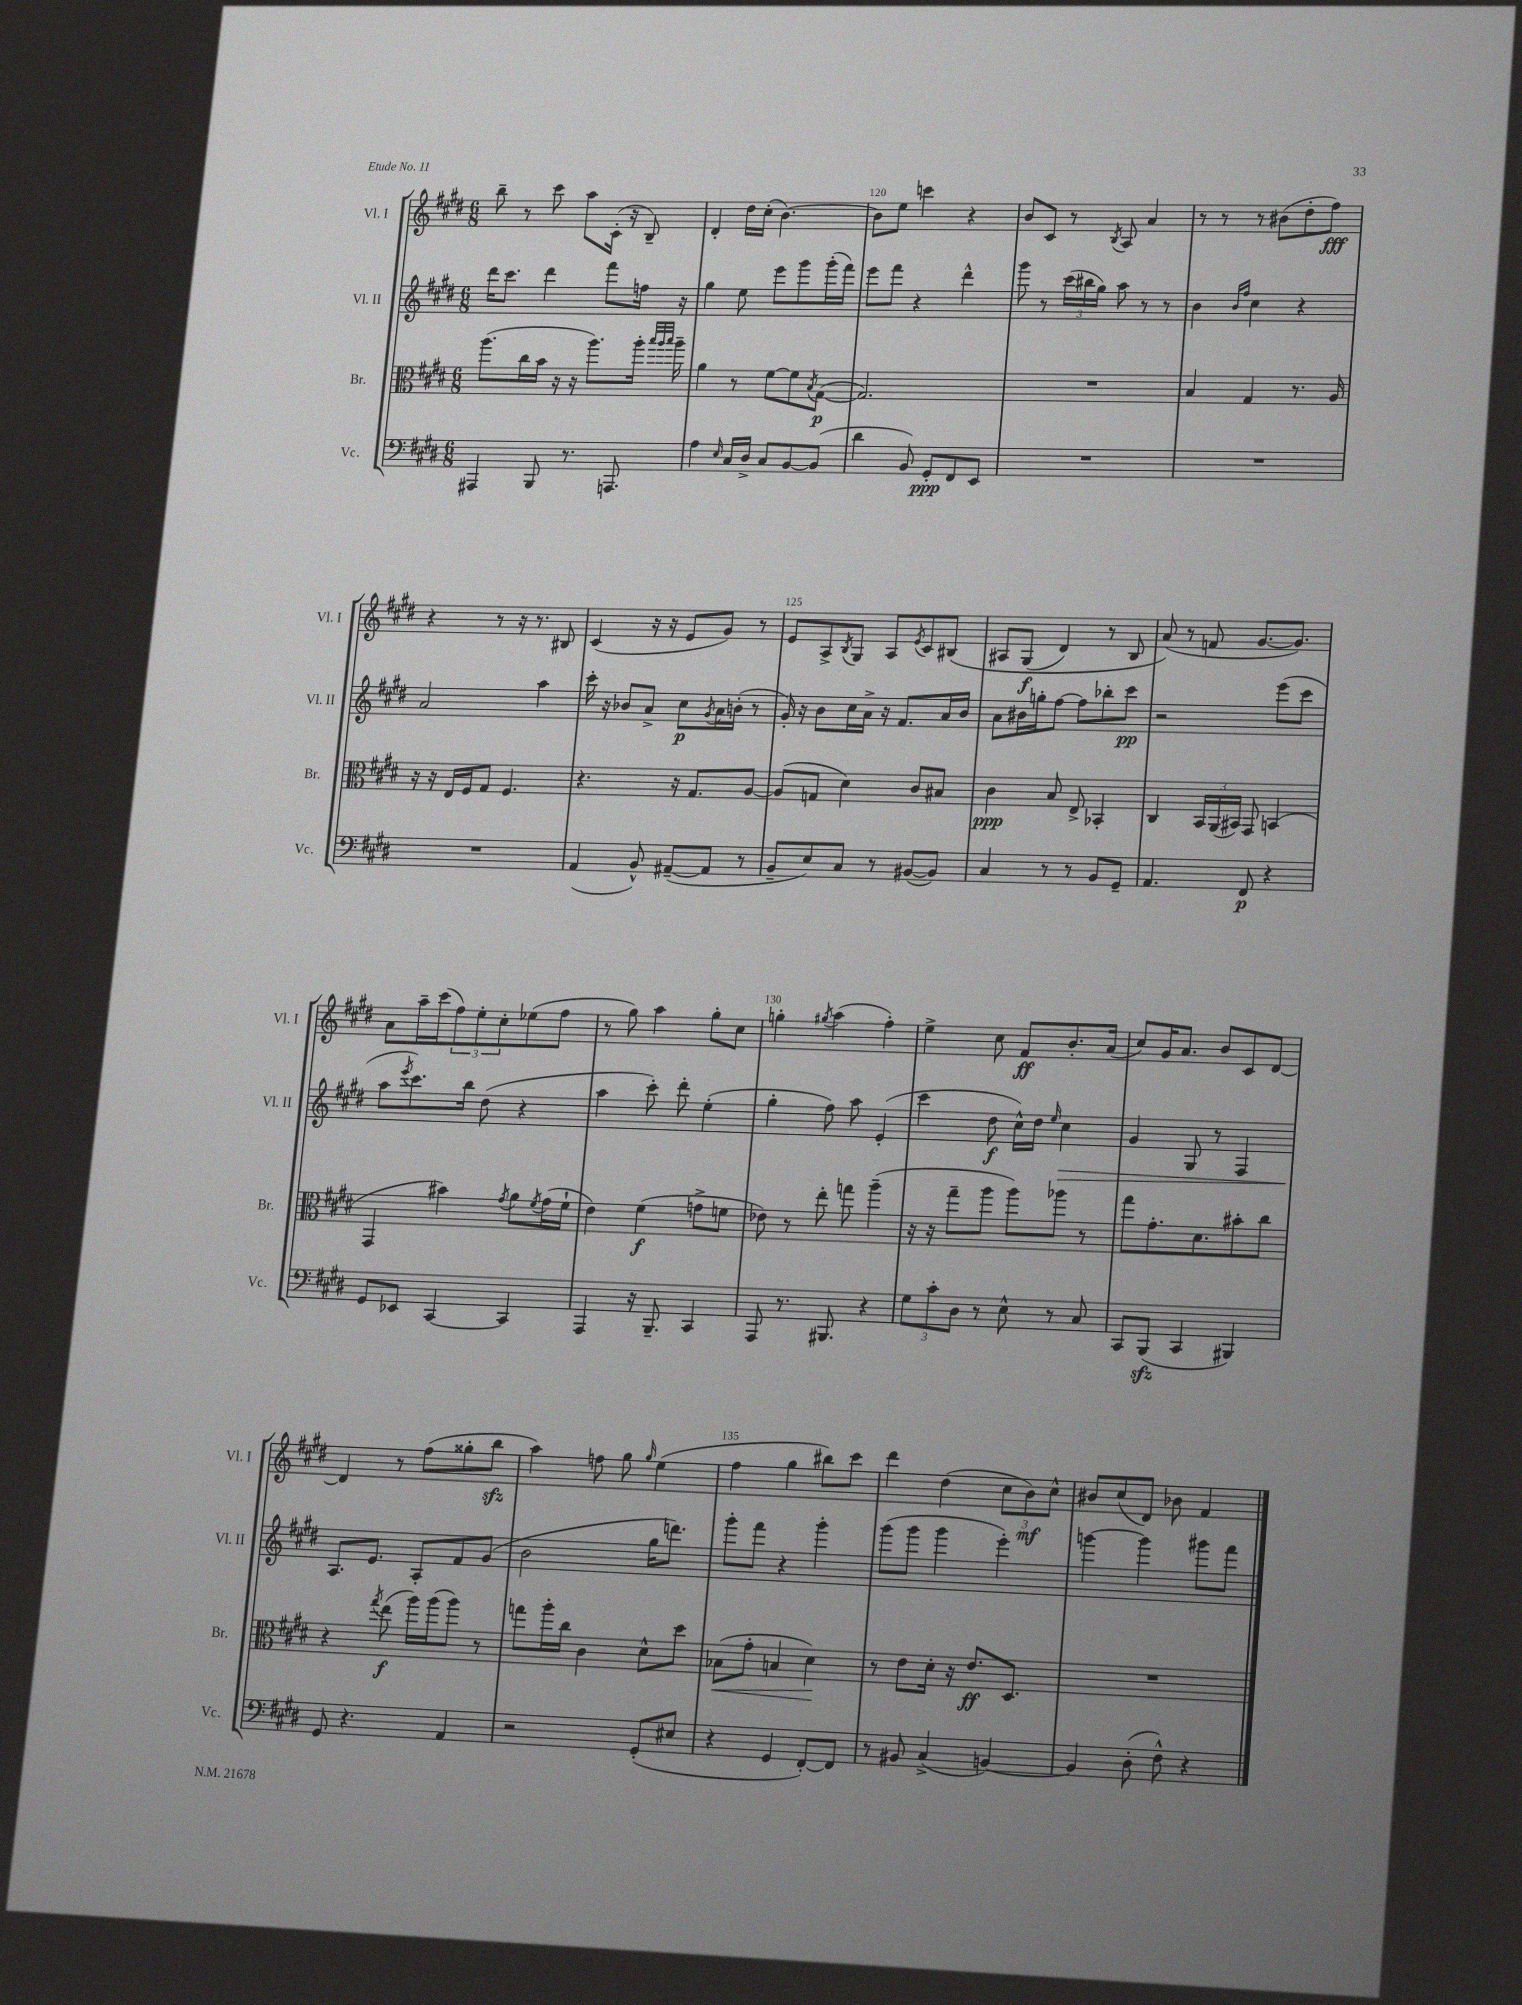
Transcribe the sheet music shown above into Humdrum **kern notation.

**kern	**kern	**kern	**kern
*staff4	*staff3	*staff2	*staff1
*clefF4	*clefC3	*clefG2	*clefG2
*k[f#c#g#d#]	*k[f#c#g#d#]	*k[f#c#g#d#]	*k[f#c#g#d#]
*M6/8	*M6/8	*M6/8	*M6/8
4AAA#/	(8.aa\L	16ddd#\LK	8bb~\
.	.	8.ccc#\J	.
.	.	.	8r
.	16cc#\L	.	.
8BBB/	16b\JJ	4ddd#\	8ccc#\
.	16r	.	.
8.r	16r	.	8aa\L
.	8.aa\L)	.	.
.	.	8fff#\L	(16c#'\Jk
8.AAA/	.	.	16r
.	16aa'\Jk	16ff\Jk	8B~/)
.	32qqbb/LLL	.	.
.	32qqaa/	.	.
.	32qqbb/JJJ	.	.
.	16aa~\	16r	.
=	=	=	=
4A\	4a\	4gg#\	4d#'/
16qqE/	.	.	.
16C#/LL	8r	8ee\	16dd#\LL
16D#^/JJ	.	.	(16cc#'\JJ
8C#/L	[8f#\L	8eee\L	[4.b\)
[8BB/	8f#\]	8ggg#\	.
.	8qB/	.	.
(8BB/]J	([8G#\J	(16ggg#'\L	.
.	.	16fff#\JJ)	.
=	=	=	=
4d#\	2.G#/])	8eee\L	8b\]L
.	.	8fff#\J	8ee\J
8BB/)	.	4r	4ccc\
8GG#'/L	.	.	.
8FF#/	.	4ddd#^^\	4r
8EE/J	.	.	.
=	=	=	=
2.r	2.r	8ggg#\	8b/L
.	.	8r	8c#/J
.	.	(24ccc#\LL	8r
.	.	24bb#\	.
.	.	24gg#\JJ)	.
.	.	.	8qB/
.	.	8aa\	8A/
.	.	8r	4a/
.	.	8r	.
=	=	=	=
2.r	4B/	4b\	8r
.	.	.	8r
.	.	16qqb/LL	.
.	.	16qqff#/JJ	.
.	4G#/	4cc#\	8r
.	.	.	(8b#\L
.	8.r	4r	8dd#'\
.	.	.	8ff#\J)
.	16A/	.	.
=	=	=	=
2.r	16r	2a/	4r
.	16r	.	.
.	16E/LL	.	.
.	16F#/J	.	.
.	8G#/J	.	8r
.	4.F#/	.	16r
.	.	.	8.r
.	.	4aa\	.
.	.	.	8B#/
=	=	=	=
(4AA/	4.r	16ccc#'\	(4c#/
.	.	16r	.
.	.	8b-/L	.
8BB^^/)	.	8a^/J	16r
.	.	.	16r
([8AA#~/L	16r	8cc#\L	8e/L
.	8.G#/L	.	.
.	.	8qg#/	.
8AA#/]J	.	16a\L	8g#/J)
.	.	(16b'\JJ	.
8r	[8A/J	8r	8r
=	=	=	=
8BB~/L	(8A/]L	16g#'/)	8e/L
.	.	16r	.
8E/)	8G/J	8b\L	8A^/
.	.	.	8qB/
8C#/J	4d#\)	16cc#\L	8G#/J
.	.	16a^\JJ	.
8r	.	16r	8A/L
.	.	8.f#/L	.
.	.	.	8qe/
([8BB#/L	8c#/L	.	8c#/
8BB#/]J)	8B#/J	16a/L	&(8B#/J
.	.	16b/JJ	.
=	=	=	=
4C#/	4c#\	8a\L	8A#/L
.	.	16b#\L	(8G#/J
.	.	16gg'\J	.
8r	8B/	[8ff#\J	4d#/)
8r	8E^/	8ff#\]L	.
8BB/L	4BB-'/	8bb-'\	8r
8GG#~/J	.	8ccc#\J	8B/
=	=	=	=
4.AA/	4C#/	2r	(8a/&)
.	.	.	8r
.	24BB/LL	.	8f/
.	(24AA/	.	.
.	24BB#/JJ)	.	.
8FF#/	8GG#/	.	[8.g#/L
4r	(4BB/	(8eee\L	.
.	.	.	8.g#/]J)
.	.	8ccc#\J	.
=	=	=	=
8GG#/L	4GG#/	8aa\L	8a\L
.	.	8qeee/	.
8EE-/J	.	8.ccc#\)	16aa~\L
.	.	.	(16ccc#\J
[4CC#/	4b#\)	.	12ff#\)
.	.	16bb\Jk	.
.	.	.	12ee'\
.	.	(8dd#\	.
.	.	.	12cc#'\
.	8qg#/	.	.
4CC#/]	8a\L	4r	(8ee-\
.	8qf#/	.	.
.	(16g#\L	.	8ff#\J
.	16f#`\JJ	.	.
=	=	=	=
4AAA/	4e\)	4aa\	8r
.	.	.	8gg#\)
16r	(4f#\	8ccc#'\)	4aa\
8.BBB~/	.	.	.
.	.	8ddd#'\	.
4CC#/	8g^\L	(4ee'\	8gg#'\L
.	8f\J	.	8cc#\J
=	=	=	=
8AAA/	8e-\)	4gg#'\	4gg'\
8.r	8r	.	.
.	.	.	8qgg#/
.	8ee'\	8ff#\)	(4aa\
8.BBB#/	.	.	.
.	8gg\	8aa\	.
4r	(4aa~\	(4e'/	4ff#'\)
=	=	=	=
12G#\L	16r	4ccc#\	4ee^\
.	16r	.	.
12c#'\	.	.	.
.	8gg#~\L	.	.
12D#\J	.	.	.
8r	8aa\J	8dd#\	8cc#\
8E^^\	8aa\L)	16cc#^^\LL)	8f#/L
.	.	16dd#\JJ	.
.	.	16qqee/	.
8r	8aa-\J	4cc#\	8.b'/
8C#/	8r	.	.
.	.	.	(16a/Jk
=	=	=	=
8CC#/L	8gg#\L	4g#/	8cc#/L)
(8BBB/J	8.g#'\	.	16g#/K
.	.	.	8.a/J
4CC#/	.	8G#/	.
.	8.d#\	.	.
.	.	8r	8b/L
4BBB#/)	8b#'\	4F#/	8c#/
.	8cc#\J	.	[8d#/J
=	=	=	=
8GG#/	4r	8.A/L	4d#/]
4.r	.	.	.
.	.	8.e/J	.
.	8qgg#/	.	.
.	(8ee\	.	8r
.	16aa\LL)	8A'/L	(8ff#\L
.	(16aa\J	.	.
4AA/	8aa\J)	8f#/	8gg##'\
.	8r	(8g#/J	8bb\J
=	=	=	=
2r	8gg\L	2b\	4aa\)
.	16aa'\L	.	.
.	16cc#\JJ	.	.
.	4c#\	.	8ff\
.	.	.	8gg#\
.	.	.	16qqgg#/
(8GG#'/L	8d#^^\L	16gg#\LK	(4ee\
.	.	8.ddd\J)	.
8E#/J	8dd#\J	.	.
=	=	=	=
4r	(8B-\L	8ggg#'\L	4ff#\
.	8g#'\J	8fff#\J	.
4GG#/	4B/	4r	4gg#\
[8FF#'/L)	4d#\)	4ggg#'\	8bb#\L)
8FF#/]J	.	.	8ccc#\J
=	=	=	=
8r	8r	(8ggg#\L	4ddd#\
8BB#/	8e\L	8ggg#\J	.
(4C#^/	16d#'\Jk	4ggg#\	(4dd#\
.	16r	.	.
.	8.e/L	.	.
[4BB/)	.	4eee'\)	12cc#\L
.	8.D#/J	.	.
.	.	.	12b\)
.	.	.	12cc#^^\J
=	=	=	=
4BB/]	2.r	[4ggg\	8b#/L
.	.	.	(8cc#/
(8D#'\	.	4ggg\]	8d#/J)
8F#^^\)	.	.	8b-\
4r	.	8ggg#\L	4f#/
.	.	8fff#\J	.
==	==	==	==
*-	*-	*-	*-
